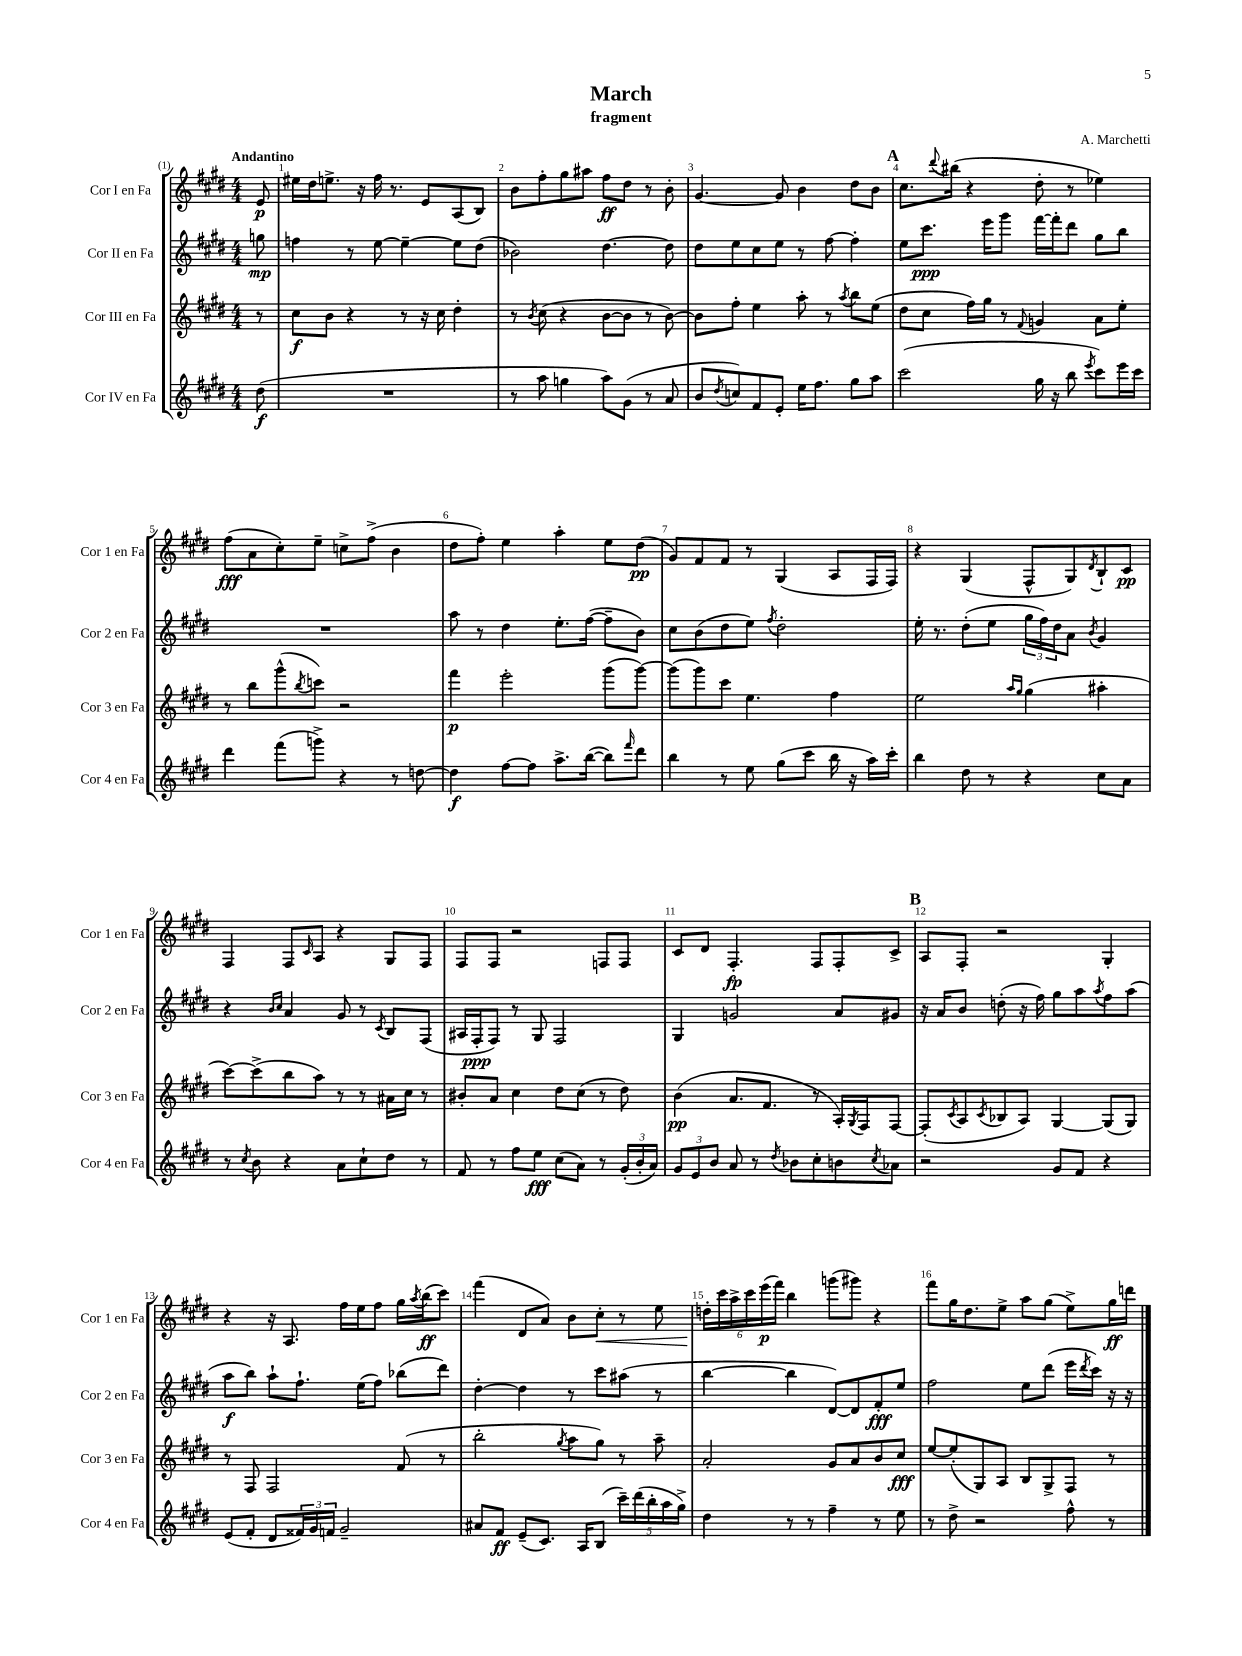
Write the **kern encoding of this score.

**kern	**kern	**kern	**kern
*staff4	*staff3	*staff2	*staff1
*clefG2	*clefG2	*clefG2	*clefG2
*k[f#c#g#d#]	*k[f#c#g#d#]	*k[f#c#g#d#]	*k[f#c#g#d#]
*M4/4	*M4/4	*M4/4	*M4/4
(8dd#	8r	8gg	8e
=	=	=	=
1r	8cc#	4ff	16ee#
.	.	.	16dd#
.	8b	.	8.ee^
.	4r	8r	.
.	.	.	16r
.	.	[8ee	16ff#
.	.	.	8.r
.	8r	4ee~_	.
.	16r	.	8e
.	16cc#	.	.
.	4dd#'	8ee]	(8A
.	.	(8dd#	8B)
=	=	=	=
8r	8r	2b-)	8b
.	8qb	.	.
8aa	(8cc#	.	8ff#'
4gg	4r	.	8gg#
.	.	.	8aa#
8aa)	[8b	[4.dd#	8ff#
(8g#	8b]	.	8dd#
8r	8r	.	8r
8a	[8b)	8dd#]	8b'
=	=	=	=
8b	8b]	8dd#	[4.g#
8qdd#	.	.	.
8cc)	8ff#'	8ee	.
8f#	4ee	8cc#	.
8e'	.	8ee	8g#]
16ee	8aa'	8r	4b
8.ff#	.	.	.
.	8r	[8ff#	.
.	8qaa	.	.
8gg#	8bb	4ff#']	8dd#
8aa	(8ee	.	8b
=	=	=	=
(2ccc#	8dd#	8ee	8.cc#
.	8cc#	8.ccc#	.
.	.	.	8qqddd#
.	.	.	(16bb#
.	16ff#)	.	4r
.	16gg#	16eee	.
.	8r	8ggg#	.
.	8qqf#	.	.
16gg#	4g	[16fff#	8dd#'
16r	.	16fff#']	.
8bb	.	8ddd#	8r
8qeee	.	.	.
8ccc#)	8a	8gg#	4ee-)
16eee	8ee'	8bb	.
16ccc#	.	.	.
=	=	=	=
4ddd#	8r	1r	(8ff#
.	8bb	.	8a
(8fff#	(8ggg#^^	.	8cc#')
.	8qbb	.	.
8ggg^)	8ccc)	.	8ee~
4r	2r	.	8cc^
.	.	.	(8ff#^
8r	.	.	4b
[8dd	.	.	.
=	=	=	=
4dd]	4fff#	8aa	8dd#
.	.	8r	8ff#')
[8ff#	2eee'	4dd#	4ee
8ff#]	.	.	.
8.aa^	.	8.ee'	4aa'
([16bb	.	([16ff#	.
8bb])	(8ggg#	8ff#~]	8ee
16qqfff#	.	.	.
8ddd#	[8ggg#)	8b)	(8dd#
=	=	=	=
4bb	(8ggg#]	8cc#	8g#)
.	8ggg#)	(8b	8f#
8r	8ccc#	8dd#	8f#
8ee	4.ee	8ee)	8r
.	.	8qff#	.
(8gg#	.	2dd#'	(4G#
8ccc#	.	.	.
16bb	4ff#	.	8A
16r	.	.	.
16aa)	.	.	16F#
16ccc#'	.	.	16F#)
=	=	=	=
4bb	2ee	16ee'	4r
.	.	8.r	.
8dd#	.	(8dd#'	(4G#
8r	.	8ee	.
.	16qqaa	.	.
.	16qqgg#	.	.
4r	(4gg#	24gg#	8F#^^
.	.	24ff#)	.
.	.	24dd#	.
.	.	8a	8G#)
.	.	8qb	8qd#
8cc#	4aa#'	4g#	8B`
8a	.	.	8c#
=	=	=	=
8r	[8ccc#)	4r	4F#
8qcc#	.	.	.
8b	(8ccc#^]	.	.
.	.	16qqb	.
.	.	16qqcc#	.
4r	8bb	4a	8F#
.	.	.	16qqc#
.	8aa)	.	8A
8a	8r	8g#	4r
8cc#`	8r	8r	.
.	.	8qc#	.
8dd#	16a#	8B	8G#
.	16cc#	.	.
8r	8r	(8F#	8F#
=	=	=	=
8f#	8b#'	16A#	8F#
.	.	16F#'	.
8r	8a	8F#)	8F#
8ff#	4cc#	8r	2r
8ee	.	8G#	.
(8cc#	8dd#	2F#	.
8a)	(8cc#	.	.
8r	8r	.	8F
(24g#'	8dd#)	.	8F
24b'	.	.	.
24a)	.	.	.
=	=	=	=
12g#	(4b	4G#	8c#
12e	.	.	.
.	.	.	8d#
12b	.	.	.
8a	8.a	2g	4.F#'
8r	.	.	.
.	8.f#	.	.
8qdd#	.	.	.
8b-	.	.	.
8cc#'	8r	.	8F#
8b	16A')	8a	8F#'
.	8qG#	.	.
.	16F#	.	.
8qcc#	.	.	.
8a-	[8F#	8g#	8c#^
=	=	=	=
2r	(8F#']	16r	8A
.	.	16a	.
.	8qc#	.	.
.	8A	8b	8F#'
.	8qc#	.	.
.	8B-	(8dd'	2r
.	8A)	16r	.
.	.	16ff#)	.
8g#	[4G#	8gg#	.
8f#	.	8aa	.
.	.	8qaa	.
4r	(8G#]	8ff#	4G#'
.	8G#)	(8aa	.
=	=	=	=
(8e	8r	8aa	4r
8f#'	8F#	8bb)	.
8d#	2F#	8aa`	16r
.	.	.	8.A
24f##)	.	8.ff#`	.
24g#	.	.	.
24f	.	.	.
2g#~	.	.	16ff#
.	.	(16ee	16ee
.	.	8ff#)	8ff#
.	(8f#	(8bb-	16gg#
.	.	.	8qaa
.	.	.	(16bb
.	8r	8ddd#)	8ccc#)
=	=	=	=
8a#	2bb'	[4dd#'	(4fff#
8f#	.	.	.
(8e~	.	4dd#]	8d#
8.c#)	.	.	8a)
.	8qgg#	.	.
.	8aa	8r	8b
16A	.	.	.
(8B	8gg#)	8ccc#	8cc#'
20ccc#~)	8r	(8aa#	8r
(20ddd#	.	.	.
20bb'	.	.	.
.	8aa~	8r	8ee
20aa	.	.	.
20gg#^)	.	.	.
=	=	=	=
4dd#	2a'	[4bb	24dd'
.	.	.	24ccc#
.	.	.	24aa^
.	.	.	24ccc#
.	.	.	(24eee
.	.	.	24fff#)
8r	.	4bb]	4bb
8r	.	.	.
4ff#~	8g#	[8d#)	(8ggg
.	8a	8d#]	8ggg#)
8r	8b	8f#'	4r
8ee	8cc#	8ee	.
=	=	=	=
8r	[8ee	2ff#	8fff#
8dd#^	(8ee']	.	16gg#
.	.	.	8.dd#
2r	8G#)	.	.
.	8A	.	8ee^
.	8B	8ee	8aa
.	8G#^	(8ddd#	(8gg#
8ff#^^	8F#	16eee	8ee^)
.	.	8qddd#	.
.	.	16ccc#)	.
8r	8r	16r	16gg#
.	.	16r	16ddd
==	==	==	==
*-	*-	*-	*-
